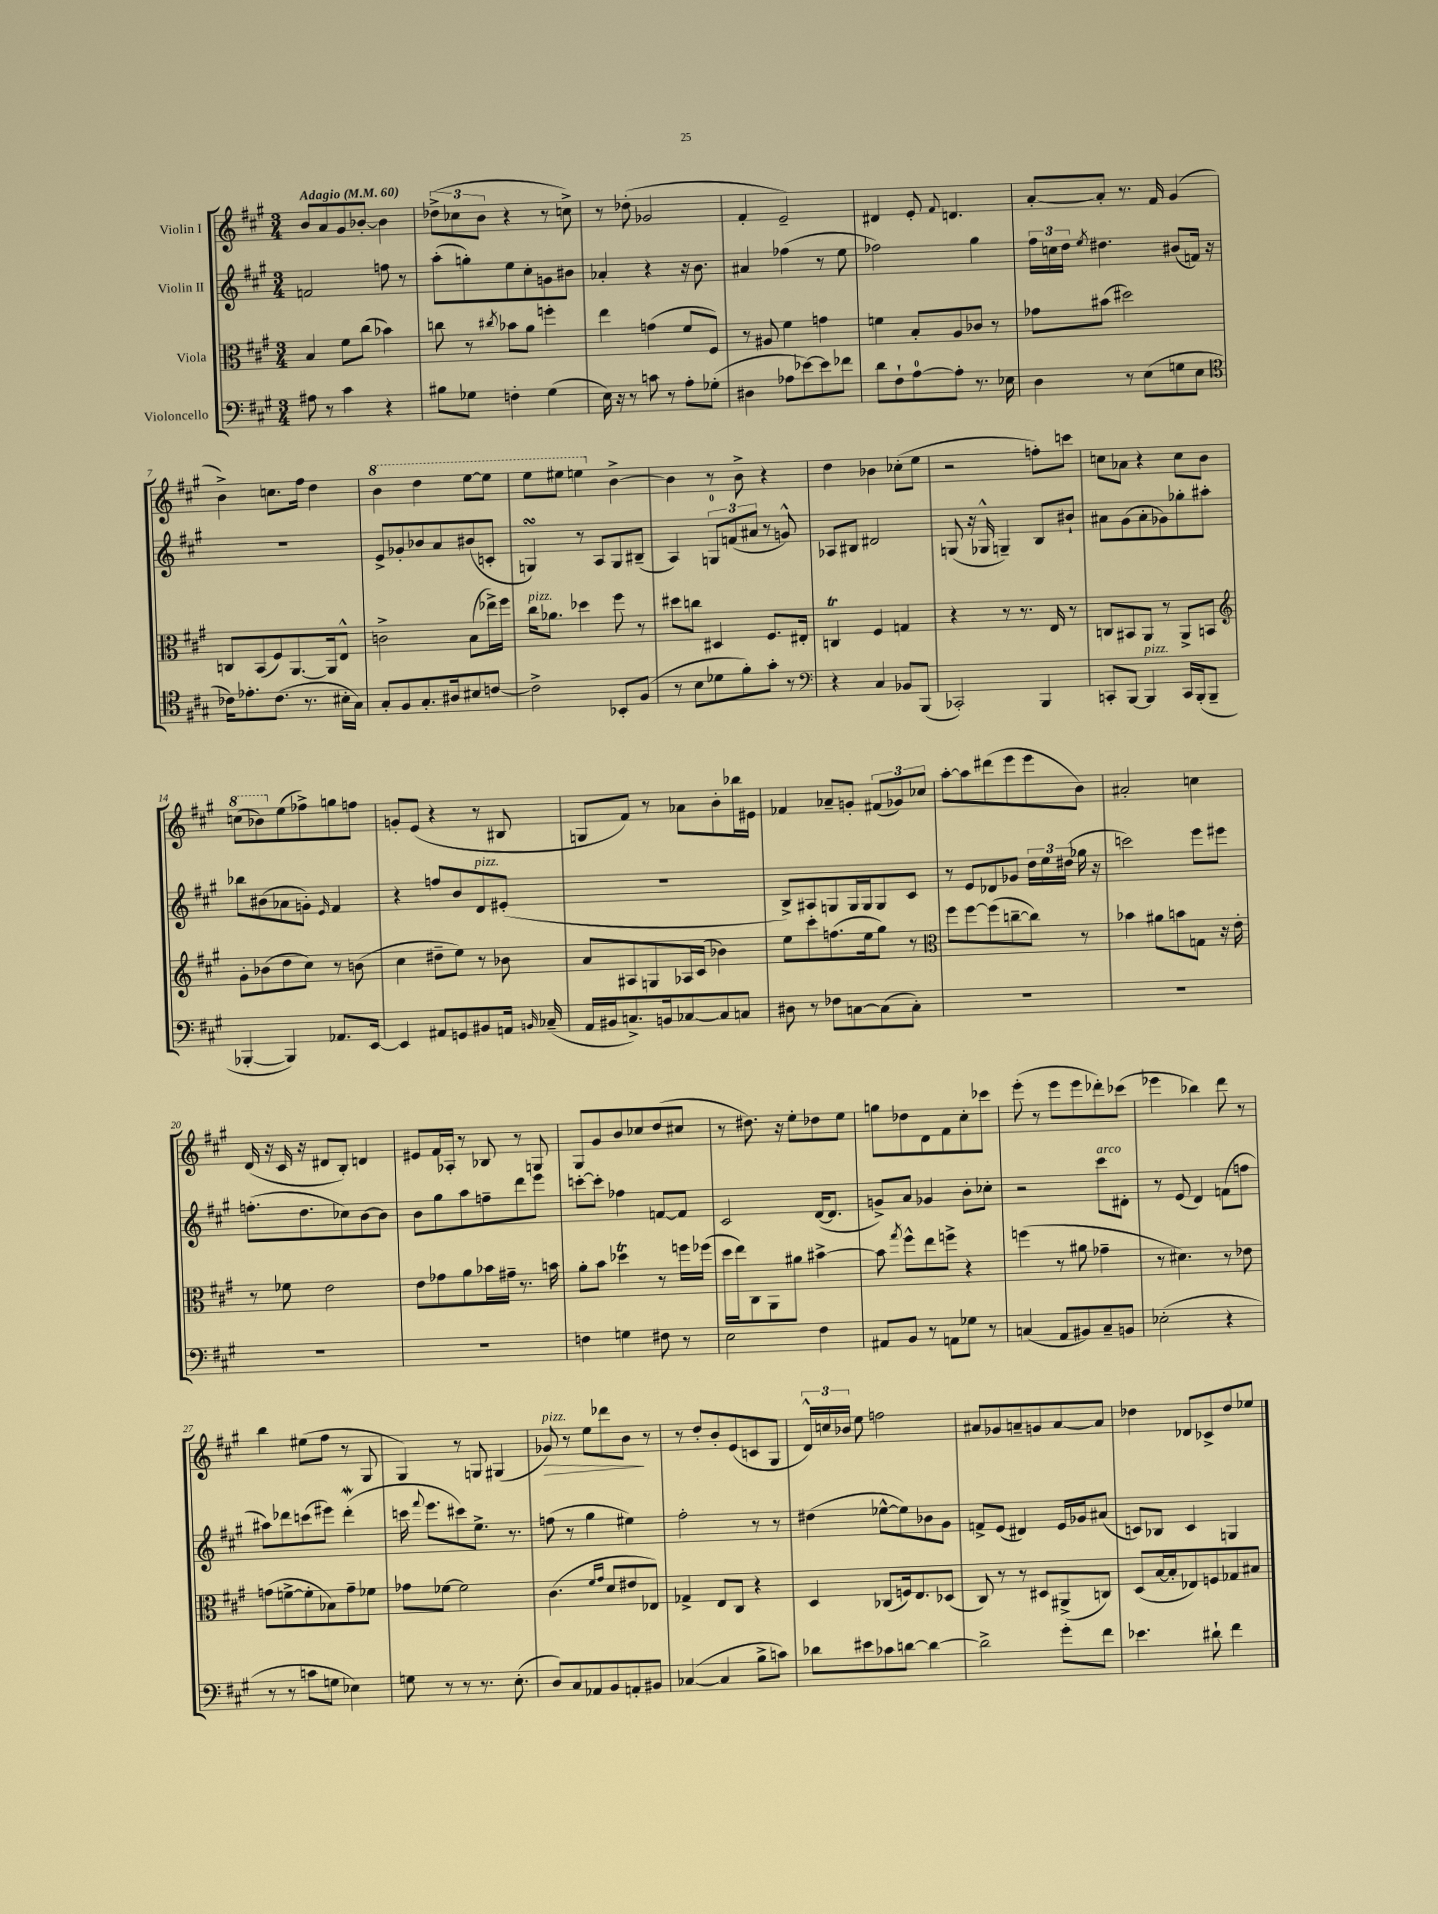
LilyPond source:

<<
\new StaffGroup <<
\new Staff = "s0" \with { instrumentName = "Violin I" } {
    \clef treble \key a \major \numericTimeSignature \time 3/4 \tempo "Adagio" 4 = 60
    \autoBeamOff b'8[ a'8 gis'8 bes'8]~-. bes'4 |
    \tuplet 3/2 { des''8[->( ces''8 b'8] } r4 r8 c''8->) |
    r8 des''8-.( ges'2 |
    fis'4-. e'2--) |
    dis'4 e'8-. \appoggiatura { fis'8 } d'4. |
    a'8[~-. a'8]-. r8. fis'16 gis'4( |
    b'4->) c''8.[ fis''16] d''4 |
    \ottava #1 b''4 d'''4 e'''8[~ e'''8] |
    e'''8[ eis'''8] e'''4 \ottava #0 b'4~-> |
    b'4 r8 b'8-> r4 |
    d''4 bes'4 ces''8[-.( e''8] |
    r2 f''8[-.) c'''8] |
    c''8[ aes'8] r4 c''8[ b'8] |
    \ottava #1 c'''8[( bes''8) \ottava #0 e''8( fes''8->) g''8 f''8] |
    g'8[-. e'8]( r4 r8 bis8 |
    g8[ fis'8]) r8 aes'8[ b'8-. bes''16 eis'16] |
    fes'4 aes'8[-- g'8]-. \tuplet 3/2 { fis'8[( ges'8) ces''8] } |
    a''8[~-. a''8 dis'''8( e'''8 e'''8 b'8]) |
    ais'2-. c''4 |
    d'16( r16 cis'16 r16 dis'8[ b8]-.) d'4 |
    eis'8[ fis'16 aes16]-. r8 bes8 r8 g8 |
    gis8[ gis'8 b'8 ces''8 d''8( cis''8] |
    r8 dis''8.) r16 e''8[-. des''8 e''8] |
    g''8[ des''8 d'8 fis'8 cis''8-. ces'''8] |
    e'''8-.( r8 e'''8[ e'''8 des'''8-.) ces'''8]( |
    ees'''4 bes''4) d'''8 r8 |
    b''4 eis''8[( fis''8] r8 gis8 |
    gis4) r8 g8 gis4( |
    ges'8\>^\markup { \italic "pizz." }) r8 e''8[ des'''8 b'8]\! r8 |
    r8 d''8[-. b'8-. e'8( c'8 gis8] |
    \tuplet 3/2 { d'16[-^) c''16 bes'16] } e''8 f''2 |
    ais'8[ ges'8 a'8-- g'8 a'8~ a'8] |
    des''4 des'8[ ces'8-> des''8 ees''8] \bar "|." |
}
\new Staff = "s1" \with { instrumentName = "Violin II" } {
    \clef treble \key a \major \numericTimeSignature \time 3/4
    \autoBeamOff f'2 f''8 r8 |
    a''8[-.( g''8-.) e''8 cis''8-. g'8 bis'8] |
    aes'4-. r4 r16 b'8. |
    ais'4 fes''4( r8 e''8 |
    fes''2) gis''4 |
    \tuplet 3/2 { fis''16[ c''16 d''16] } \acciaccatura { e''8 } dis''4. bis'8[( f'16]) r16 |
    R2. |
    e'8[-> ges'8-. bes'8 a'8 bis'8( c'8]-. |
    g4\turn) r8 a8[ g8 bis8]--( |
    a4) \tuplet 3/2 { g8[-0 f'8( ais'8] } r8 g'8-^) |
    aes8[ bis8] dis'2 |
    g8( r16 ges16-^ g4--) b8[ bis'8]-! |
    ais'8[ gis'8( ais'8-. ges'8) ges''8-. ais''8]-. |
    bes''8[ bis'8( aes'8 g'8]-.) \grace { e'16 } fis'4 |
    r4 f''8[ b'8 d'8^\markup { \italic "pizz." } eis'8]-.( |
    R2. |
    b8[->) ais8 g8 g16 g16 g8 cis'8] |
    r8 e'8[ des'8 ges'8] \tuplet 3/2 { d''16[ e''16 dis''16]( } ges''16 r16 |
    c'''2) e'''8[ eis'''8] |
    f''8.[-.( d''8. ces''8) b'8~ b'8] |
    b'8[ gis''8 a''8 f''8-- d'''8 e'''8] |
    c'''8[~-. c'''8]-. fes''4 f'8[~ f'8] |
    cis'2 d'16[~( d'8.] |
    g'8[->) a'8] ges'4 b'8[-. ces''8]-. |
    r2 cis'''8[^\markup { \italic "arco" } dis'8]-. |
    r8 e'8( d'4) f'8[( f''8] |
    ais''8[) des'''8 c'''8( eis'''8]) des'''4-.\mordent( |
    c'''16 \appoggiatura { fis'''8 } e'''8.[ cis'''8) e''8.]-> r8. |
    f''8( r8 gis''4 eis''4) |
    fis''2-. r8 r8 |
    dis''4( ees''8[~-^ ees''8) bes'8 gis'8] |
    f'8[-> e'8]( dis'4) e'16[ ges'16 ais'8]( |
    c'8[) bes8] c'4 g4 \bar "|." |
}
\new Staff = "s2" \with { instrumentName = "Viola" } {
    \clef alto \key a \major \numericTimeSignature \time 3/4
    \autoBeamOff b4 fis'8[ cis''8]( bes'4) |
    c''8 r8 \acciaccatura { cis''8 } bes'8[ a'8] f''4-. |
    e''4 g'4( fis'8[ fis8]) |
    r8 ais8 fis'4 g'4 |
    f'4 b8[-. a8 ces'8] r8 |
    ges'8[ bis'8]( dis''2) |
    c8[ b,8( fis8) a,8.~ a,16 e8]-^ |
    c'2-> b8[( ees''16->) fis''16] |
    cis''16[^\markup { \italic "pizz." } aes'8.] des''4 fis''8 r8 |
    dis''8[ c''8] dis4 fis8.[ eis16]-. |
    c4\trill fis4 g4 |
    r4 r8 r8. e16 r8 |
    c8[ bis,8 a,8] r8 a,8[-> b,8] |
    \clef treble gis'8[-. bes'8( d''8 cis''8]) r8 b'8( |
    cis''4 dis''8[-- e''8]) r8 bes'8 |
    a'8[ ais8 g8 aes16 cis'16]( bes'4) |
    e''8[ cis'''8-. f''8.( e''16 gis''8]) r8 |
    \clef alto fis''8[ fis''8~ fis''8( c''8~-- c''8]) r8 |
    bes'4 ais'8[ b'8 g8] r16 e'16-. |
    r8 fes'8 e'2 |
    e'8[ ges'8 a'8 bes'16 gis'16]-- r8. b'16 |
    a'8[-. b'8] des''4\trill r8 f''16[ fes''16]( |
    d''16[ e''16) cis8 a,8 ais'8] bis'4~-> |
    bis'8 \acciaccatura { gis''8 } fis''8[-^ e''8 f''8]-> r4 |
    f''4( r8 ais'8 ges'4-- |
    r8 dis'4.) r8 ees'8 |
    g'8[( f'8~-> f'8-. bes8) g'8-- fes'8] |
    ges'8[ fes'8]~ fes'2 |
    cis'4.( \grace { fis'16[ gis'16] } d'8[ eis'8 ees8]) |
    ges4-> e8[ cis8] r4 |
    d4 ces8[( f16) e8. des8]( |
    cis8) r8 r8 dis8[ ais,8->( c8]) |
    d8[( b16~ b16-. ees8) f8 ges8 bis8] \bar "|." |
}
\new Staff = "s3" \with { instrumentName = "Violoncello" } {
    \clef bass \key a \major \numericTimeSignature \time 3/4
    \autoBeamOff ais8 r8 cis'4 r4 |
    bis8[ ges8] f4-. ges4( |
    e16) r16 r8 c'8 r8 a8[-. ges8]-.( |
    dis4 aes8[ ees'8~) ees'8 fes'8] |
    d'8[ fis8-! a8-0~ a8]-. r8. ees16 |
    d4 r8 e8[( g8 e8] |
    \clef tenor ces'16[) ees'8.-. ces'8.]( r8. bis16[-. gis16]) |
    gis8[-. fis8 gis8.-. ais16 bis8 c'8]~ |
    c'2-> bes,8[-. fis8]( |
    r8 b8[ des'8 fis'8-.) gis'8]-. r8 |
    \clef bass r4 cis4 bes,8[ b,,8]( |
    ces,2-.) b,,4 |
    c,8[-. b,,8]~ b,,4^\markup { \italic "pizz." } c,16[ b,,16-.( b,,8]-- |
    bes,,4~-. bes,,4) aes,8.[ e,16]~ |
    e,4 ais,8[ g,8 bis,8 a,16] \grace { b,16 } ces16--( |
    a,16[ bis,16 c8.->) b,16 ces8~ ces8 c8] |
    dis8 r8 fes8[ c8~ c8( c8]-.) |
    R2. |
    R2. |
    R2. |
    R2. |
    f4 g4 fis8 r8 |
    e2 fis4 |
    ais,8[ b,8] r8 a,8[ ges8] r8 |
    c4( a,8[ bis,8) c8-- b,8] |
    ees2-.( r4 |
    r8 r8 c'8[ g8] ees4) |
    g8 r8 r8 r8. e8.-.( |
    d8[) cis8 aes,8 b,8 a,8-. bis,8] |
    ces4~( ces4 b8[-> c'8]) |
    des'8[ eis'8 ces'8 d'8]~ d'4~ |
    d'2-> gis'8[-. fis'8] |
    ees'4. dis'8-! fis'4 \bar "|." |
}
>>
>>
